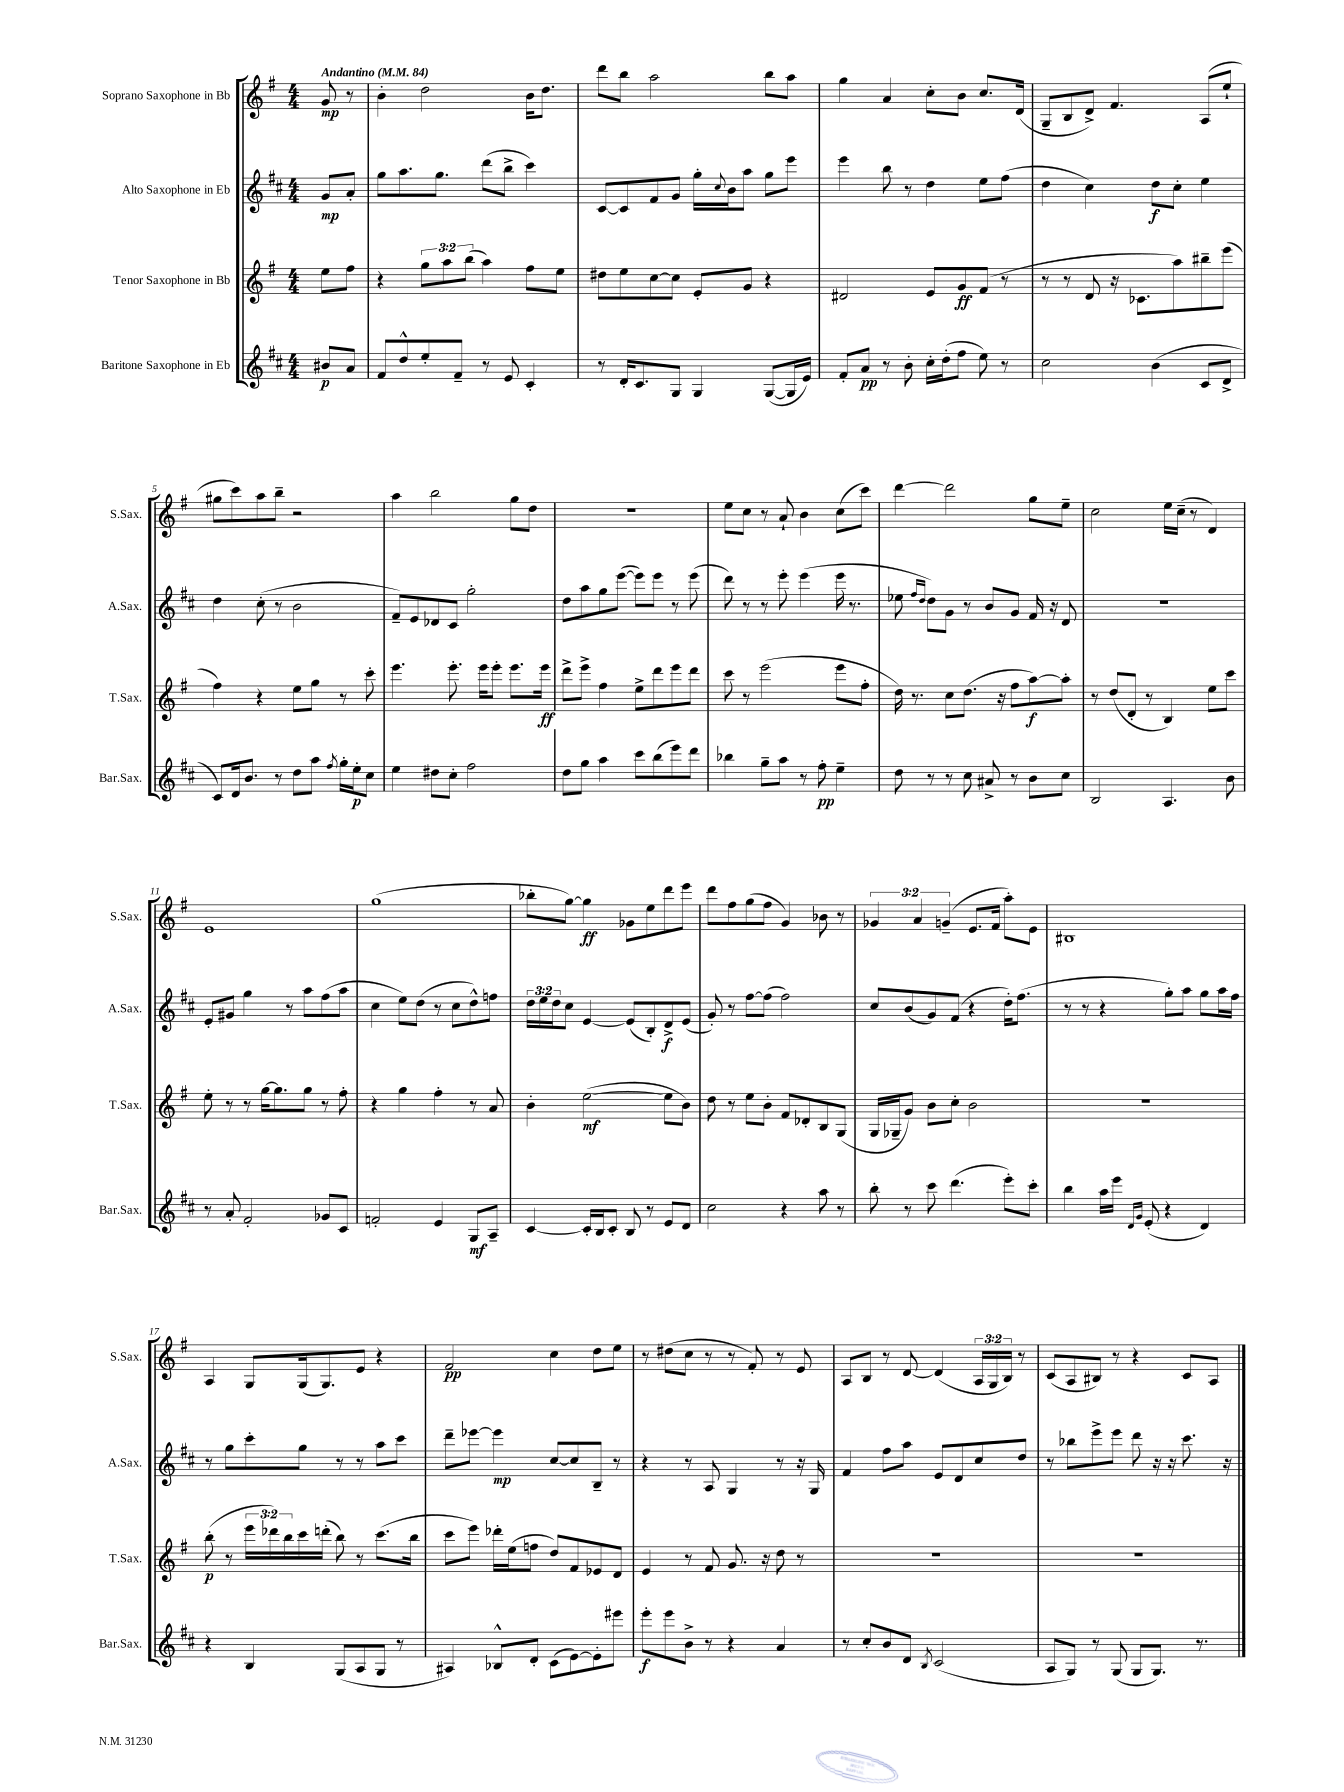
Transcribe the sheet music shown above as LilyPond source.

<<
\new StaffGroup <<
\new Staff = "s0" \with { instrumentName = "Soprano Saxophone in Bb" shortInstrumentName = "S.Sax." } {
    \clef treble \key g \major \numericTimeSignature \time 4/4 \override Staff.TupletNumber.text = #tuplet-number::calc-fraction-text \partial 4 \tempo "Andantino" 4 = 84
    g'8\mp r8 |
    b'4-. d''2 b'16 d''8. |
    d'''8 b''8 a''2 b''8 a''8 |
    g''4 a'4 c''8-. b'8 c''8. d'16( |
    g8-- b8 d'8->) fis'4. a8( e''8-! |
    gis''8 c'''8) a''8 b''8-- r2 |
    a''4 b''2 g''8 d''8 |
    R1 |
    e''8 c''8 r8 a'8-! b'4 c''8( c'''8) |
    d'''4~ d'''2 g''8 e''8-- |
    c''2 e''16 c''16--( r8 d'4) |
    e'1 |
    g''1( |
    bes''8-. g''8~) g''4\ff ges'8 e''8 d'''8 e'''8 |
    d'''8 fis''8 g''8( fis''8 g'4) bes'8 r8 |
    \tuplet 3/2 { ges'4 a'4 g'4--( } e'8. fis'16 a''8-.) e'8 |
    bis1 |
    a4 g8 g16( g8.) e'8 r4 |
    fis'2\pp c''4 d''8 e''8 |
    r8 dis''8( c''8 r8 r8 fis'8-.) r8 e'8 |
    a8 b8 r8 d'8~ d'4( \tuplet 3/2 { a16 g16 b16) } r8 |
    c'8( a8 bis8) r8 r4 c'8 a8 \bar "|." |
}
\new Staff = "s1" \with { instrumentName = "Alto Saxophone in Eb" shortInstrumentName = "A.Sax." } {
    \clef treble \key d \major \numericTimeSignature \time 4/4 \override Staff.TupletNumber.text = #tuplet-number::calc-fraction-text \partial 4
    g'8\mp a'8-. |
    g''8 a''8. g''8. d'''8( b''8-> cis'''4) |
    cis'8~ cis'8 fis'8 g'8 g''16-. \appoggiatura { cis''8 } b'16 a''8 g''8 e'''8 |
    e'''4 b''8 r8 d''4 e''8 fis''8( |
    d''4 cis''4) d''8\f cis''8-. e''4 |
    d''4 cis''8-.( r8 b'2 |
    fis'8--) e'8 des'8 cis'8 g''2-. |
    d''8 a''8 g''8 e'''8~( e'''8) e'''8 r8 e'''8( |
    d'''8) r8 r8 e'''8-. e'''4( e'''16 r8. |
    ees''8 \grace { fis''16 d''16 } d''8) g'8 r8 b'8 g'8 fis'16 r16 d'8 |
    R1 |
    e'8-. gis'8 g''4 r8 a''8 fis''8( a''8 |
    cis''4 e''8) d''8( r8 cis''8 d''8-^) f''8 |
    \tuplet 3/2 { d''16 e''16 d''16 } cis''8 e'4~ e'8( b8-.) d'8->\f e'8( |
    g'8-.) r8 fis''8~ fis''8( fis''2) |
    cis''8 b'8( g'8) fis'8( r4 d''16-.) fis''8.( |
    r8 r8 r4 g''8-.) a''8 g''8 a''16 fis''16 |
    r8 g''8 cis'''8-. g''8 r8 r8 a''8 cis'''8 |
    d'''8-- ees'''8~ ees'''4\mp cis''8~ cis''8 b8-- r8 |
    r4 r8 a8 g4 r8 r16 g16 |
    fis'4 fis''8 a''8 e'8 d'8 cis''8 d''8 |
    r8 bes''8 e'''8-> e'''8 d'''8 r16 r16 cis'''8. r16 \bar "|." |
}
\new Staff = "s2" \with { instrumentName = "Tenor Saxophone in Bb" shortInstrumentName = "T.Sax." } {
    \clef treble \key g \major \numericTimeSignature \time 4/4 \override Staff.TupletNumber.text = #tuplet-number::calc-fraction-text \partial 4
    e''8 fis''8 |
    r4 \tuplet 3/2 { g''8 a''8 b''8( } a''4) fis''8 e''8 |
    dis''8 e''8 c''8~ c''8 e'8-. g'8 r4 |
    dis'2 e'8 g'8\ff fis'8( r8 |
    r8 r8 d'8 r16 ces'8. a''8) bis''8-- e'''8( |
    fis''4) r4 e''8 g''8 r8 c'''8-. |
    e'''4. e'''8.-. e'''16 e'''8-. e'''8. e'''16\ff |
    d'''8-> e'''8-> fis''4 e''8-> d'''8 e'''8 d'''8 |
    c'''8 r8 e'''2( e'''8 fis''8-. |
    d''16) r8. c''8 d''8.( r16 fis''8 a''8~\f) a''8-. |
    r8 d''8( d'8-. r8 b4) e''8 c'''8 |
    e''8-. r8 r8 g''16~ g''8. g''8 r8 fis''8-. |
    r4 g''4 fis''4-. r8 a'8 |
    b'4-. e''2~\mf( e''8 b'8) |
    d''8 r8 e''8 b'8-. fis'8 des'8-. b8 g8( |
    g16 ges16-- g'8) b'8 c''8-. b'2 |
    R1 |
    b''8-.\p( r8 \tuplet 3/2 { e'''16 des'''16) b''16 } c'''16 d'''16-.( b''8) r8 c'''8.( b''16 |
    c'''8 e'''8) des'''16-. e''16( f''8 d''8) fis'8 ees'8 d'8 |
    e'4 r8 fis'8 g'8. r16 d''8 r8 |
    R1 |
    R1 \bar "|." |
}
\new Staff = "s3" \with { instrumentName = "Baritone Saxophone in Eb" shortInstrumentName = "Bar.Sax." } {
    \clef treble \key d \major \numericTimeSignature \time 4/4 \partial 4
    bis'8\p a'8 |
    fis'8 d''8-^ e''8-. fis'8-- r8 e'8 cis'4-. |
    r8 d'16-. cis'8. g8 g4 g8~( g16 e'16) |
    fis'8-. a'8\pp r8 b'8-. cis''16-. d''16-.( fis''8 e''8) r8 |
    cis''2 b'4( cis'8 d'8-> |
    cis'8) d'16 b'8. r8 d''8 a''8 \acciaccatura { fis''8 } g''16-. e''16-.\p cis''8 |
    e''4 dis''8 cis''8-. fis''2 |
    d''8 g''8 a''4 cis'''8 b''8( e'''8) d'''8 |
    bes''4 g''8-- a''8 r8 fis''8-.\pp e''4-- |
    d''8 r8 r8 cis''8 ais'8-> r8 b'8 cis''8 |
    b2 a4. b'8 |
    r8 a'8-. fis'2-. ges'8 cis'8 |
    f'2-. e'4 g8\mf a8-- |
    cis'4~ cis'16-. b16 cis'8-. b8 r8 e'8 d'8 |
    cis''2 r4 a''8 r8 |
    b''8-. r8 cis'''8 d'''4.( e'''8-.) cis'''8-. |
    b''4 a''16 e'''16 \grace { d'16 g'16 } e'8-.( r4 d'4) |
    r4 b4 g8( a8 g8 r8 |
    ais4) bes8-^ d'8-. cis'8( e'8~) e'8-. eis'''8 |
    e'''8-.\f e'''8 b'8-> r8 r4 a'4 |
    r8 cis''8-. b'8 d'8 \acciaccatura { b8 } cis'2( |
    a8 g8) r8 g8( g8 g8.) r8. \bar "|." |
}
>>
>>
